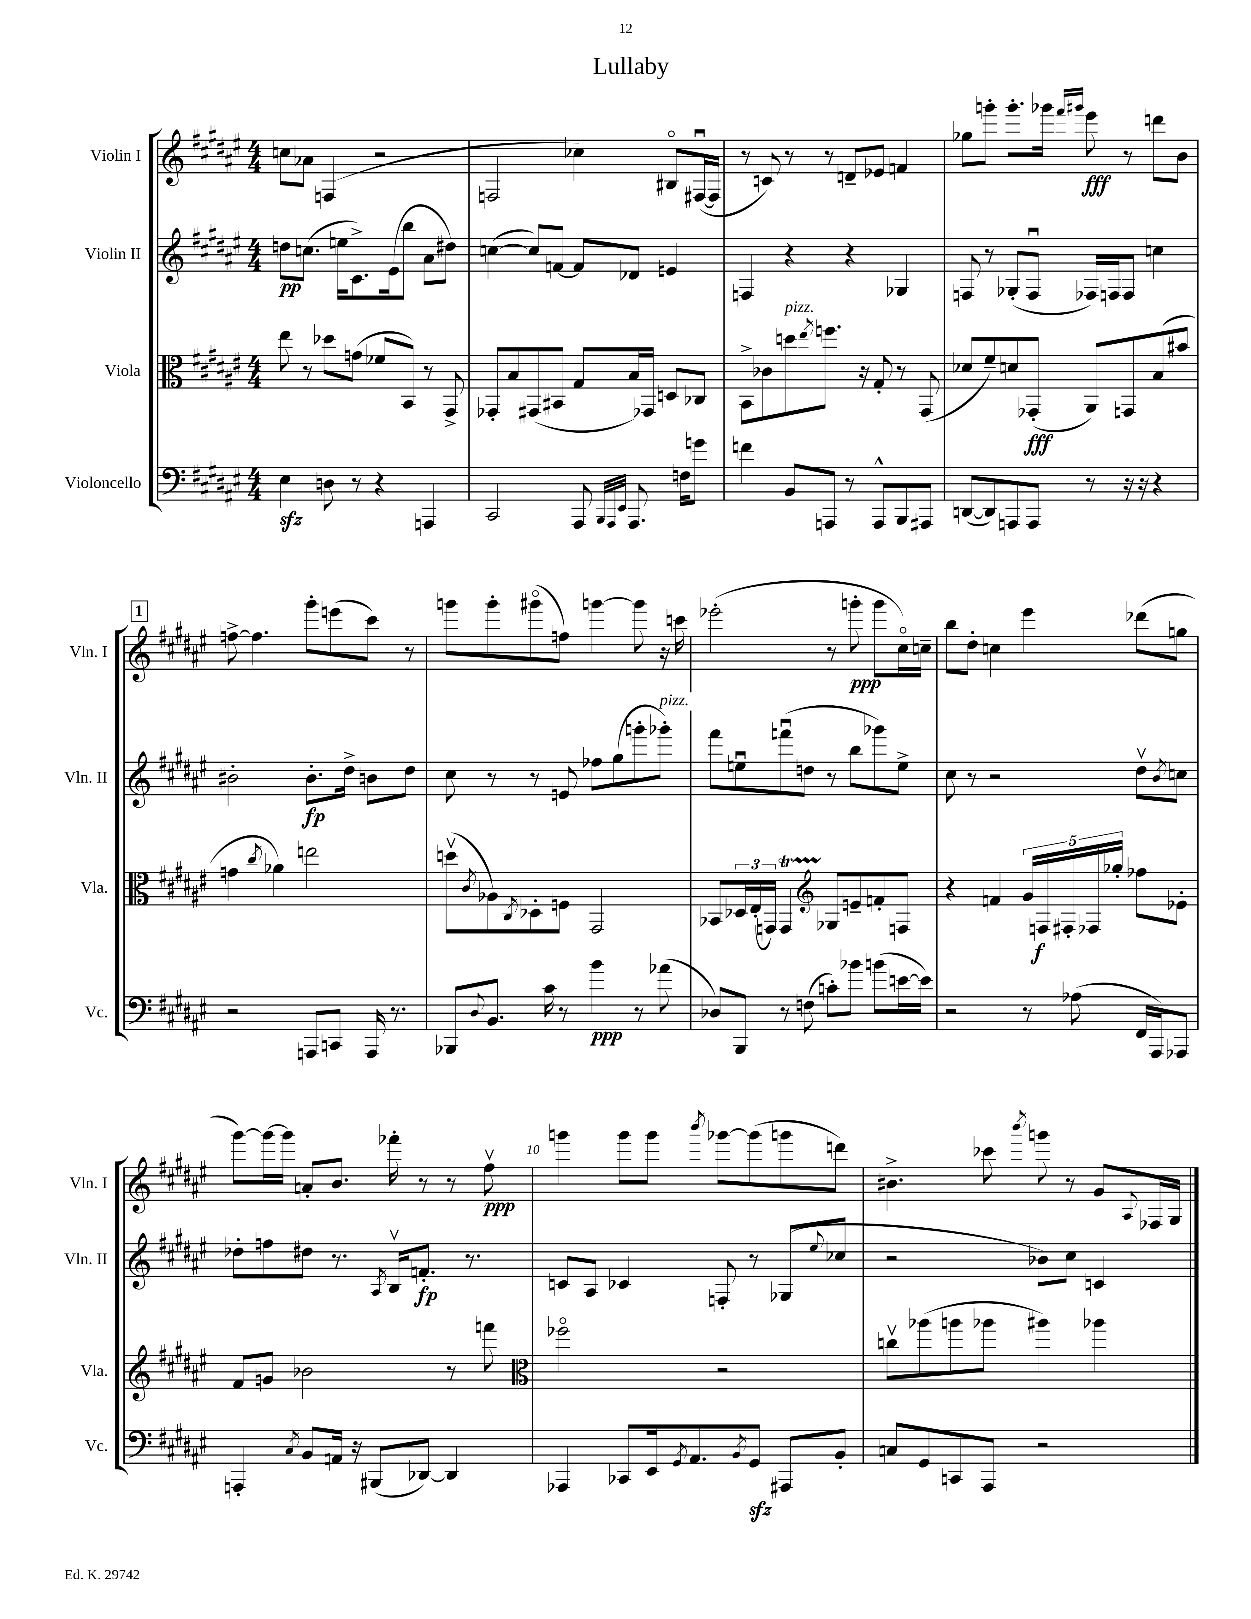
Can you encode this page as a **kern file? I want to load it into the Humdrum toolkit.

**kern	**dynam	**kern	**dynam	**kern	**dynam	**kern	**dynam
*part4	*part4	*part3	*part3	*part2	*part2	*part1	*part1
*staff4	*staff4	*staff3	*staff3	*staff2	*staff2	*staff1	*staff1
*I"Violoncello	*	*I"Viola	*	*I"Violin II	*	*I"Violin I	*
*I'Vc.	*	*I'Vla.	*	*I'Vln. II	*	*I'Vln. I	*
*clefF4	*	*clefC3	*	*clefG2	*	*clefG2	*
*k[f#c#g#d#a#e#]	*	*k[f#c#g#d#a#e#]	*	*k[f#c#g#d#a#e#]	*	*k[f#c#g#d#a#e#]	*
*M4/4	*	*M4/4	*	*M4/4	*	*M4/4	*
=1	=1	=1	=1	=1	=1	=1	=1
4E#zz\	.	8ee#\	.	8ddn\L	pp	8ccn\L	.
.	.	8r	.	(8.ccn\J	.	8a-X\J	.
8Dn\	.	8dd-X\L	.	.	.	(4Fn/	.
.	.	.	.	16een\KL	.	.	.
8r	.	(8gn\J	.	8.c#^\)	.	.	.
4r	.	8f-X/L	.	.	.	2r	.
.	.	.	.	(16e#\k	.	.	.
.	.	8BB/J)	.	8bb\J	.	.	.
4AAAn/	.	8r	.	8a#\L	.	.	.
.	.	8GG#^/	.	8dd#X\J)	.	.	.
=2	=2	=2	=2	=2	=2	=2	=2
2CC#/	.	8GG-X'/L	.	([4ccn\	.	2Fn/	.
.	.	8B/	.	.	.	.	.
.	.	(8GG#X/	.	8cc/L])	.	.	.
.	.	8BB#X/J	.	[8fn/J	.	.	.
8AAA#/	.	8G#/L	.	8f/L]	.	4cc-X\)	.
32qqBBB/LLL	.	.	.	.	.	.	.
32qqAAA#/	.	.	.	.	.	.	.
32qqEE#/JJJ	.	.	.	.	.	.	.
8.AAA#/	.	16B/L)	.	8d-X/J	.	.	.
.	.	16GG-X/JJ	.	.	.	.	.
.	.	8Dn/L	.	4en/	.	8B#X/L	.
16Fn\KL	.	.	.	.	.	.	.
8gn\J	.	8C-X/J	.	.	.	([16F#Xu/L	.
.	.	.	.	.	.	16F#/JJ]	.
=3	=3	=3	=3	=3	=3	=3	=3
4fn\	.	8BB^\L	.	4Fn/	.	8r	.
.	.	8c-X\	.	.	.	8cn/)	.
!	!	!LO:TX:a:i:t=pizz.	!	!	!	!	!
8BB/L	.	8ddn\	.	4r	.	8r	.
.	.	8qee#/	.	.	.	.	.
8AAAn/J	.	8.ffn\J	.	.	.	8r	.
8r	.	.	.	4r	.	8dn~/L	.
.	.	16r	.	.	.	.	.
8AAA^^/L	.	8G#'/	.	.	.	8e-X/J	.
8BBB/	.	8r	.	4G-X/	.	4fn/	.
8AAA#X/J	.	(8GG#/	.	.	.	.	.
=4	=4	=4	=4	=4	=4	=4	=4
([8DDn/L	.	8d-X/L	.	8Fn/	.	8gg-X\L	.
8DD/])	.	8f#~/)	.	8r	.	8gggn'\J	.
8AAAn/	.	8dn/	.	(8G-X'/L	.	8.ggg'\L	.
8AAA/J	.	(8GG-X'/J	fff	8Fu/J	.	.	.
.	.	.	.	.	.	16ggg-X\Jk	.
.	.	.	.	.	.	16qqfff#/LL	.
.	.	.	.	.	.	16qqggg#X/JJ	.
8r	.	8AA#/L)	.	16F-X/LL)	.	8eee#\	fff
.	.	.	.	16Fn/J	.	.	.
16r	.	8GGn/	.	8F/J	.	8r	.
16r	.	.	.	.	.	.	.
4r	.	(8B/	.	4ccn\	.	8dddn\L	.
.	.	8b#X/J	.	.	.	8b\J	.
!!LO:LB:g=z
!!LO:REH:place=s1:t=1
=5	=5	=5	=5	=5	=5	=5	=5
2r	.	4gn\	.	2b#X'\	.	[8ffn^\	.
.	.	.	.	.	.	4.ff\]	.
.	.	8qcc#/	.	.	.	.	.
.	.	4a-X\)	.	.	.	.	.
8AAAn/L	.	2een\	.	8.b#'\L	fp	8ggg#'\L	.
8CCn/J	.	.	.	.	.	(8eeen\	.
.	.	.	.	16dd#^\Jk	.	.	.
16AAA/	.	.	.	8bn\L	.	8ccc#\J)	.
8.r	.	.	.	.	.	.	.
.	.	.	.	8dd#\J	.	8r	.
=6	=6	=6	=6	=6	=6	=6	=6
8BBB-X/L	.	(8ddnv\L	.	8cc#\	.	8gggn\L	.
8qqD#/	.	8qc#/	.	.	.	.	.
8.BB/J	.	8A-X\)	.	8r	.	8ggg'\	.
.	.	8qC#/	.	.	.	.	.
.	.	8D-X'\	.	8r	.	(8ggg#X\	.
16c#\	.	.	.	.	.	.	.
8r	.	8Fn\J	.	8en/	.	8ffn\J)	.
4b\	ppp	2GG#/	.	8ff-X\L	.	[4gggn\	.
.	.	.	.	(8gg#\	.	.	.
8r	.	.	.	8gggn'\	.	8ggg\]	.
!	!	!	!	!LO:TX:a:i:t=pizz.	!	!	!
(8a-X\	.	.	.	8ggg-X'\J)	.	16r	.
.	.	.	.	.	.	16cccn\	.
=7	=7	=7	=7	=7	=7	=7	=7
8D-X/L)	.	8BB-X/L	.	8fff#\L	.	(2eee-X'\	.
8BBB/J	.	24D-X/L	.	8eenu\	.	.	.
.	.	(24E#'/	.	.	.	.	.
.	.	24GGn/JJ)	.	.	.	.	.
8r	.	4GGT/	.	(8fffnu\	.	.	.
(8Fn\	.	.	.	8ddn\J	.	.	.
*	*	*clefG2	*	*	*	*	*
8cn'\L)	.	8G-X/L	.	8r	.	8r	.
8b-X\J	.	8en~/	.	8bb\L	.	8gggn'\	ppp
(8bn\L	.	8fn'/	.	8ggg-X\)	.	8ggg\L	.
[16en\L	.	8Fn/J	.	8ee^\J	.	16cc#\L)	.
16e\JJ])	.	.	.	.	.	16ccn~\JJ	.
=8	=8	=8	=8	=8	=8	=8	=8
2r	.	4r	.	8cc#\	.	8bb\L	.
.	.	.	.	8r	.	8dd#'\J	.
.	.	4fn/	.	2r	.	4ccn\	.
8r	.	20g#/LL	.	.	.	4eee#\	.
.	.	20Fn/	f	.	.	.	.
.	.	20F#X'/	.	.	.	.	.
(8A-X\	.	.	.	.	.	.	.
.	.	20F-X/	.	.	.	.	.
.	.	20gg-X'/JJ	.	.	.	.	.
16FF#/LL	.	8ff-X\L	.	8dd#v\L	.	(8ddd-X\L	.
16AAA#/J)	.	.	.	.	.	.	.
.	.	.	.	8qb/	.	.	.
8AAA-X/J	.	8e-X'\J	.	8ccn\J	.	8ggn\J	.
!!LO:LB:g=z
=9	=9	=9	=9	=9	=9	=9	=9
4AAAn'/	.	8f#/L	.	8dd-X'\L	.	[8ggg#\L)	.
.	.	8gn/J	.	8ffn\	.	16ggg#\L_	.
.	.	.	.	.	.	16ggg#\JJ]	.
8qC#/	.	.	.	.	.	.	.
8BB/L	.	2b-X\	.	8dd#X\J	.	8an'/L	.
16AAn/Jk	.	.	.	8.r	.	8.b/J	.
16r	.	.	.	.	.	.	.
(8BBB#X/L	.	.	.	.	.	.	.
.	.	.	.	8qA#/	.	.	.
.	.	.	.	16Bv/KL	.	16fff-X'\	.
[8DD-X/J)	.	.	.	8.fn'/J	fp	8r	.
4DD-/]	.	8r	.	.	.	8r	.
.	.	.	.	8.r	.	.	.
.	.	8fffn\	.	.	.	8ff#v\	ppp
=10	=10	=10	=10	=10	=10	=10	=10
*	*	*clefC3	*	*	*	*	*
4AAA-X/	.	2ff-X\	.	8cn/L	.	4gggn\	.
.	.	.	.	8A#/J	.	.	.
8CC-X/L	.	.	.	4c-X/	.	8ggg\L	.
16EE#/k	.	.	.	.	.	8ggg\J	.
8qGG#/	.	.	.	.	.	.	.
8.AA#/	.	.	.	.	.	.	.
.	.	.	.	.	.	8qbbb/	.
.	.	2r	.	8Fn'/	.	[8ggg-X\L	.
8qBB/	.	.	.	.	.	.	.
8GG#zz/J	.	.	.	8r	.	(8ggg-\]	.
8AAA#X/L	.	.	.	(8G-X/L	.	8gggn\	.
.	.	.	.	8qqee#/	.	.	.
8BB'/J	.	.	.	8cc-X/J	.	8dddn\J)	.
=11	=11	=11	=11	=11	=11	=11	=11
8Cn/L	.	8ccnv\L	.	2r	.	4.b#X^\	.
8GG#/	.	(8aa-X\	.	.	.	.	.
8CCn/	.	8aan\	.	.	.	.	.
8AAA#/J	.	8aa-X\J	.	.	.	8ccc-X\	.
.	.	.	.	.	.	8qbbb/	.
2r	.	4aa#X\)	.	8b-X\L)	.	8gggn\	.
.	.	.	.	8cc#\J	.	8r	.
.	.	4aa-X\	.	4cn/	.	8g#/L	.
.	.	.	.	.	.	8qqA#/	.
.	.	.	.	.	.	16F-X/L	.
.	.	.	.	.	.	16G#/JJ	.
==	==	==	==	==	==	==	==
*-	*-	*-	*-	*-	*-	*-	*-
